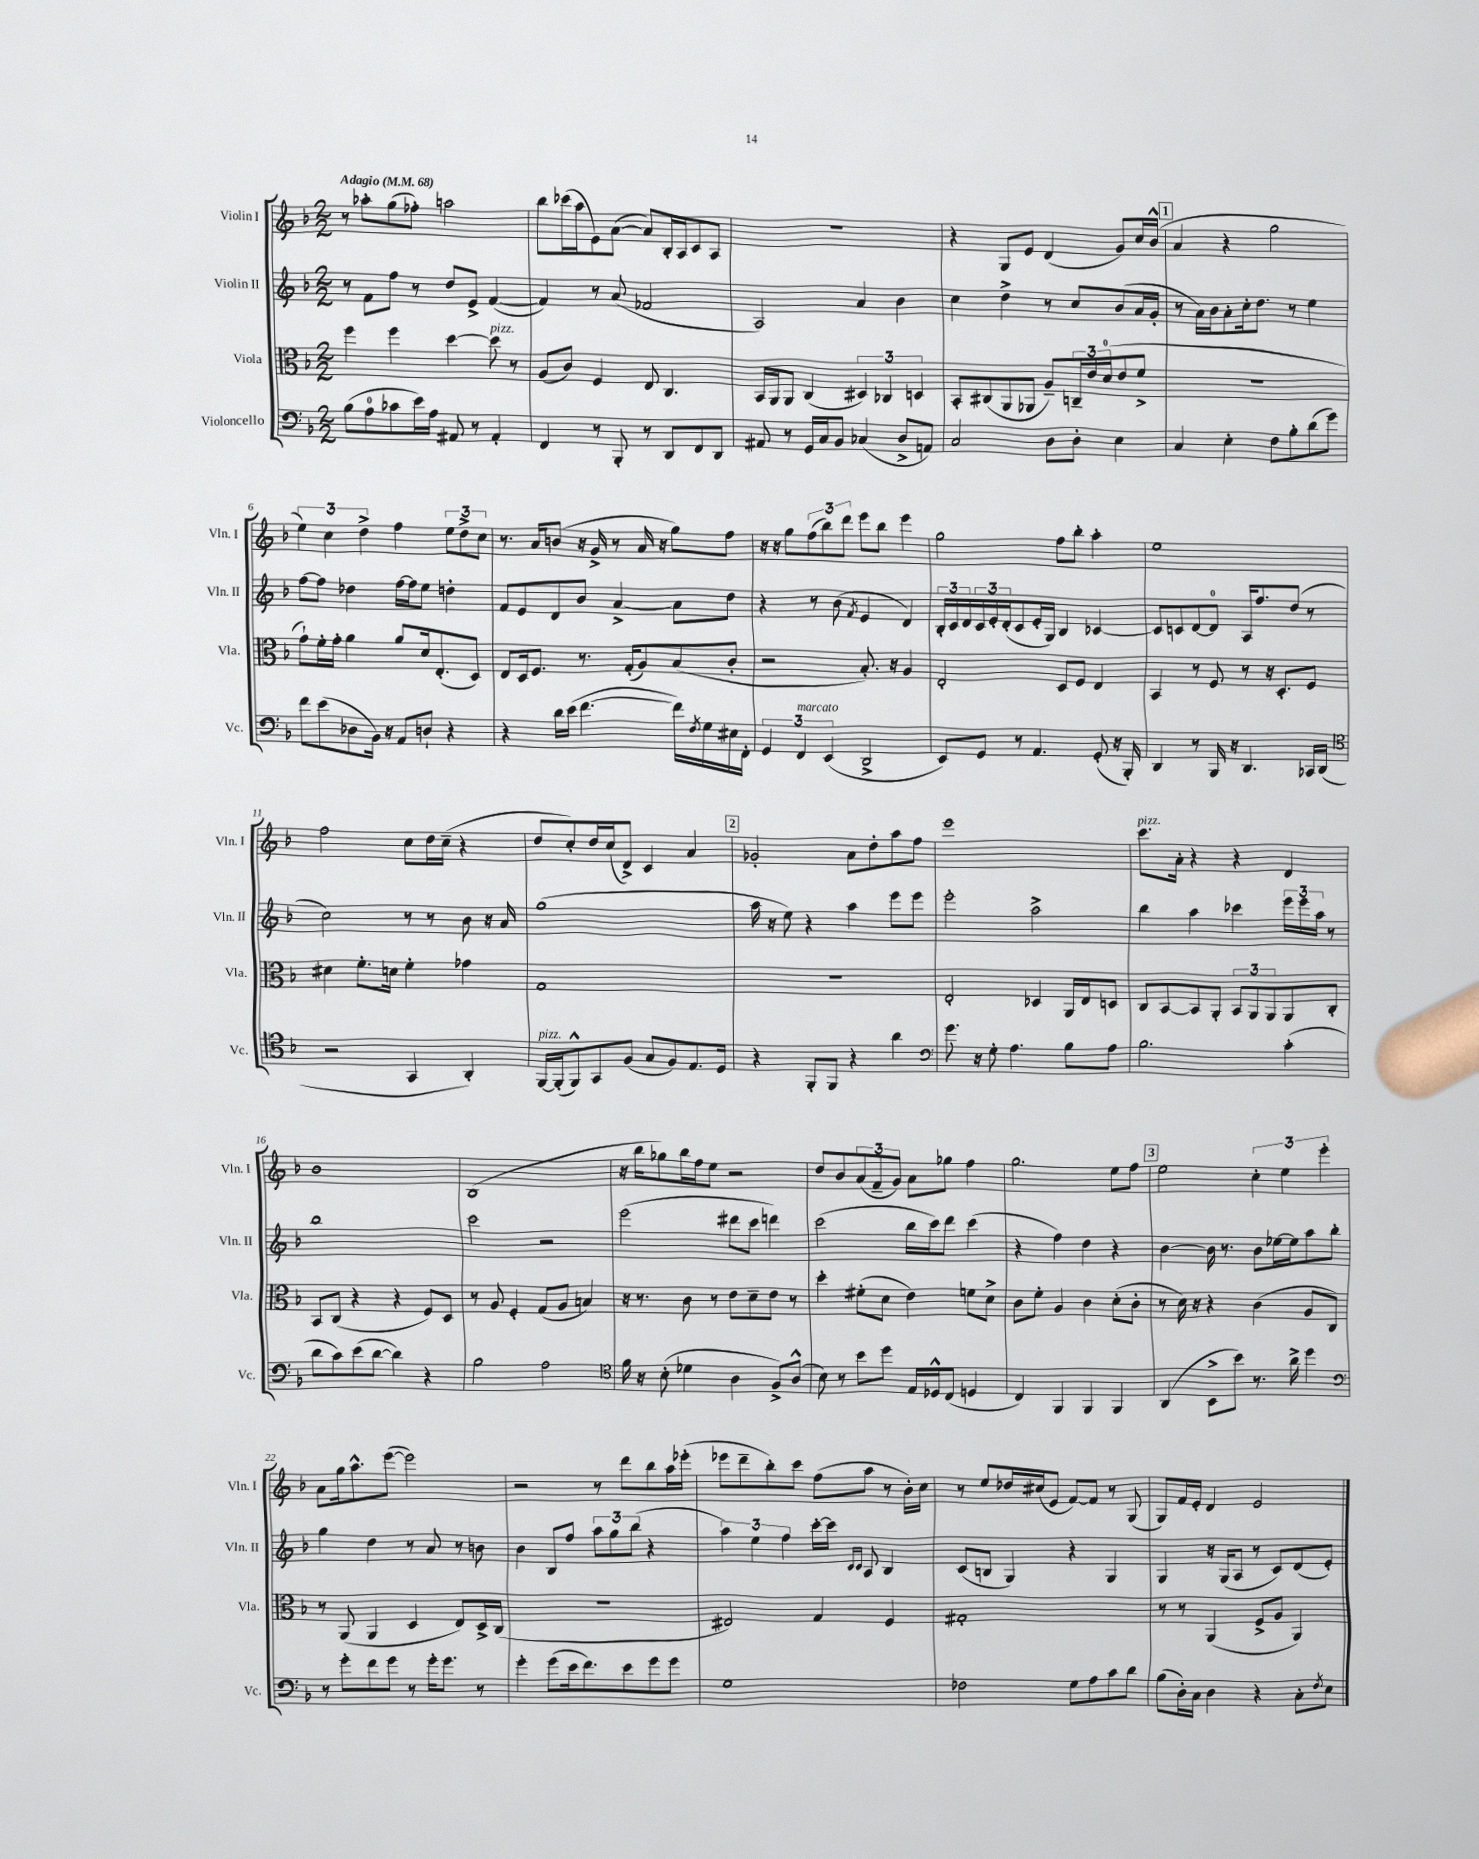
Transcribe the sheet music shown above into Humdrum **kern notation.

**kern	**kern	**kern	**kern
*part4	*part3	*part2	*part1
*staff4	*staff3	*staff2	*staff1
*I"Violoncello	*I"Viola	*I"Violin II	*I"Violin I
*I'Vc.	*I'Vla.	*I'Vln. II	*I'Vln. I
*clefF4	*clefC3	*clefG2	*clefG2
*k[b-]	*k[b-]	*k[b-]	*k[b-]
*M2/2	*M2/2	*M2/2	*M2/2
*MM68	*MM68	*MM68	*MM68
=1	=1	=1	=1
!	!	!	!LO:TX:a:B:t=Adagio
(8B-\L	4ff\	8r	8r
8A\	.	8f\L	8aa-X'\L
8c-X\	4ff\	8ff\J	(8gg\
16e\L)	.	8r	8ff-X'\J)
16A\JJ	.	.	.
8AA#X/	[4dd\	8dd/L	2aan\
8r	.	8e^/J	.
!	!LO:TX:a:i:t=pizz.	!	!
4AA#'/	8dd\]	([4f/	.
.	8r	.	.
=2	=2	=2	=2
4FF/	(8A/L	4f/])	8bb-\L
.	8c/J)	.	(16ccc-X\L
.	.	.	16aa\J
8r	4F/	8r	8e\)
8BBB-'/	.	(8a/	([8a\J
8r	8E/	2f-X/	8a/L])
8DD/L	4.C/	.	16B-'/L
.	.	.	16A/J
8FF/	.	.	8c/
8DD/J	.	.	8A/J
=3	=3	=3	=3
8AA#X/	16BB-/LL	2A/)	1r
.	16AA/J	.	.
8r	8AA/J	.	.
16GG/LL	(4C/	.	.
16C/J	.	.	.
8BB-/J	.	.	.
(4C-X/	6D#X/)	4a/	.
.	6C-X/	.	.
8D^/L	.	4b-\	.
.	6Dn/	.	.
8AAn/J)	.	.	.
=4	=4	=4	=4
2C/	8BB-'/L	4cc\	4r
.	(8C#X/	.	.
.	8AA/	4dd^\	8G/L
.	8AA-X/J	.	8e/J
8D\L	8A~/L)	8r	(4d/
8D'\J	24Cn~/L	8cc/L	.
.	24e/	.	.
.	(24d/J	.	.
4E\	8e/	(8b-/	8g/L)
.	8f^/J	16a/L	16cc/L
.	.	16g'/JJ	(16b-^^/JJ
!!LO:REH:place=s1:t=1
=5	=5	=5	=5
4C/	1r	8r	4a/
.	.	16a\LL)	.
.	.	16b-\J	.
4E'\	.	8a'\	4r
.	.	16cc'\k	.
.	.	8.dd\J	.
8F\L	.	.	2gg\
8B-'\	.	8r	.
(8d\	.	4ee\	.
8g\J)	.	.	.
!!LO:LB:g=z
=6	=6	=6	=6
8f\L	8g`\L)	[8ff\L	6ee\)
(8e\	16f'\L	8ff\J]	.
.	.	.	6cc\
.	16g'\JJ	.	.
8D-X\	4a\	4dd-X\	.
.	.	.	6dd^\
16BB-\Jk)	.	.	.
16r	.	.	.
8AA/L	8a/L	[16ff\LL	4ff\
.	.	16ff\J]	.
8Dn`/J	16d/k	8ee\J	.
.	(8.E'/	.	.
4r	.	4ddn'\	12ee\L
.	.	.	12dd^\
.	8D/J)	.	.
.	.	.	12cc\J
=7	=7	=7	=7
4r	8E/L	8f/L	8.r
.	16D/k	8e/	.
.	8.F/J	.	16a/KL
16d\LL	.	8d/	(8bn/J
(16e\JJ	.	.	.
[4.f\	8.r	8b-/J	16r
.	.	.	16g^/
.	.	[4a^/	8r
.	(16G'/KL	.	.
.	8A/)	.	16a/
.	.	.	16r
16f\LL])	(8B-/	8a\L]	8gg\L)
8qF/	.	.	.
16G\	.	.	.
16E#X\	8c'/J	8dd\J	8ff\J
16FF'\JJ	.	.	.
=8	=8	=8	=8
6GG/	2r	4r	16r
.	.	.	16r
.	.	.	8gg\L
!LO:TX:a:i:t=marcato	!	!	!
6FF/	.	.	.
.	.	8r	(12ff\
(6EE/	.	.	12bb-\)
.	.	(8b-\	.
.	.	.	12ddd\J
.	.	8qf/	.
2DD^/	8.B-'/)	4e/	8eee\L
.	.	.	8bb-\J
.	16r	.	.
.	4A/	4d/)	4eee\
=9	=9	=9	=9
8EE/L)	2E'/	24B-'/LL	2gg\
.	.	24c/	.
.	.	24d/	.
8GG/J	.	24c/	.
.	.	24e'/	.
.	.	(24d'/J	.
8r	.	8c/	.
4.AA/	.	16e'/L	.
.	.	16G/JJ)	.
.	8D/L	4B-/	8ff\L
.	8F/J	.	8bb-'\J
(8GG'/	4E/	[4c-X/	4aa'\
16r	.	.	.
16BBB-'/)	.	.	.
=10	=10	=10	=10
4DD/	4BB-/	8c-/L]	1ee
.	.	8cn/	.
8r	8r	[8d/	.
16BBB-/	8F/	8d/J]	.
16r	.	.	.
4.DD/	8r	16A/KL	.
.	.	8.ff/	.
.	16r	.	.
.	8.D'/L	.	.
.	.	(8dd/J	.
16CC-X/LL	8F/J	8r	.
(16DD/JJ	.	.	.
!!LO:LB:g=z
=11	=11	=11	=11
*clefC4	*	*	*
2r	4d#X\	2cc\)	2ff\
.	8.f'\L	.	.
.	16dn\Jk	.	.
4GG/	4f'\	8r	8cc\L
.	.	8r	16dd\L
.	.	.	(16cc~\JJ
4AA'/)	4g-X\	8b-\	4r
.	.	16r	.
.	.	16a/	.
=12	=12	=12	=12
!LO:TX:a:i:t=pizz.	!	!	!
[16FF/LL	1G	(1gg	8dd/L
(16FF'/J]	.	.	.
8FF^^/)	.	.	8cc'/)
8GG/	.	.	16dd/L
.	.	.	(16cc/J
(8F/J	.	.	8d^/J)
8G/L	.	.	4c/
8F/)	.	.	.
8.E/	.	.	4a/
16D/Jk	.	.	.
!!LO:REH:place=s1:t=2
=13	=13	=13	=13
4r	1r	16aa\	2g-X'/
.	.	16r	.
.	.	8ee\)	.
8FF'/L	.	4r	.
8FF/J	.	.	.
4r	.	4aa\	8a\L
.	.	.	8dd'\
4a\	.	8eee\L	8aa\
.	.	8eee\J	8ff\J
=14	=14	=14	=14
*clefF4	*	*	*
8.g\	2E'/	2eee'\	1eee
16r	.	.	.
8G'\	.	.	.
4.A\	.	.	.
.	4D-X/	2aa^\	.
8B-\L	16AA/LL	.	.
.	16E/J	.	.
8A\J	8Dn/J	.	.
=15	=15	=15	=15
!	!	!	!LO:TX:a:i:t=pizz.
2.B-\	8C/L	4bb-\	8.ccc\L
.	[8BB-/	.	.
.	.	.	16a'\Jk
.	8BB-/]	4aa\	4r
.	8AA'/J	.	.
.	12BB-/L	4ccc-X\	4r
.	12AA/	.	.
.	12AA/	.	.
(4c'\	8AA/	24eee\LL	4d/
.	.	24eee\	.
.	.	24aa\JJ	.
.	8C'/J	8r	.
!!LO:LB:g=z
=16	=16	=16	=16
8d\L	8BB-/L	1bb-	1b-
8c\)	(8C/J	.	.
(8e\	4r	.	.
[8d\J	.	.	.
4d\])	4r	.	.
4r	8F/L)	.	.
.	8D/J	.	.
=17	=17	=17	=17
2B-\	8r	2ccc\	(1B-
.	8A/	.	.
.	4F'/	.	.
2A\	(8G/L	2r	.
.	8A/J	.	.
.	4Bn/)	.	.
=18	=18	=18	=18
*clefC4	*	*	*
16f\	16r	(2eee\	16r
16r	8.r	.	16bb-\KL
(8B-'\	.	.	8gg-X\)
4d-X\	8c\	.	16bb-\L
.	.	.	16ff\J
.	8r	.	8ee\J
4A\	8e\L	8ddd#X\L	2r
.	8d~\	8ccc\J	.
8F^/L)	8e\J	4dddn\)	.
(8A^^/J	8r	.	.
=19	=19	=19	=19
8B-\)	4dd'\	(2ccc\	8dd/L
8r	.	.	8b-/
8b-\L	(8f#X'\L	.	(12a/
.	.	.	12f~/
8dd\J	8d\J	.	.
.	.	.	12g/J)
16E/LL	4e\)	16bb-\LL	8a\L
16D-X^^/J	.	16ccc\J)	.
(8C/J	.	8ddd\J	8gg-X\J
4Dn/	8fn\L	(4ccc\	4ff\
.	8d^\J	.	.
=20	=20	=20	=20
4C/)	8c\L	4r	2.gg\
.	8f'\J	.	.
4FF/	4A/	4ff\)	.
4FF/	4c\	4dd\	.
4FF/	(8d'\L	4r	8ee\L
.	8c'\J	.	8ff\J
!!LO:REH:place=s1:t=3
=21	=21	=21	=21
(4AA/	8r	[4b-\	2ee\
.	16d\)	.	.
.	16r	.	.
8BB-^\L	4r	16b-\]	.
.	.	8.r	.
8b-\J)	.	.	.
8.r	(4c\	8b-\L	6cc'\
.	.	[16ee-X\L	.
.	.	.	6ee\
16a^\	.	16ee-\J]	.
4dd\	8A/L	8aa\	.
.	.	.	6eee'\
.	8C/J)	8bb-'\J	.
!!LO:LB:g=z
=22	=22	=22	=22
*clefF4	*	*	*
8r	8r	4gg\	8a\L
8g'\L	(8AA/	.	16gg\k
.	.	.	8.aa^^\
8f\	4AA/	4dd\	.
8g\J	.	.	([8eee\J
8r	4D/	8r	2eee\])
16g'\KL	.	8a/	.
8.g\J	.	.	.
.	8E/L)	8r	.
8r	16D^/L	8bn\	.
.	(16C/JJ	.	.
=23	=23	=23	=23
4g'\	1r	4b-\	2r
(8g\L	.	8B-/L	.
16e\k	.	8ff/J	.
8.f\)	.	.	.
.	.	12aa\L	8r
.	.	12gg\	.
8e\	.	.	8ddd\L
.	.	(12bb-\J	.
8g\	.	4r	8bb-\
8g\J	.	.	16aa\L
.	.	.	(16eee-X'\JJ
=24	=24	=24	=24
1G	2E#X/)	6aa\)	8eee-X\L
.	.	.	8ddd~\
.	.	6ee\	.
.	.	.	8bb-'\)
.	.	6ff\	.
.	.	.	8ccc\J
.	4G/	[16ccc'\LL	(8ff\L
.	.	16ccc\JJ]	.
.	.	16qqc/LL	.
.	.	16qqc/JJ	.
.	.	8A/	8aa\J
.	4F/	4B-/	8r
.	.	.	16b-'\LL)
.	.	.	16cc\JJ
=25	=25	=25	=25
2F-X\	1G#X'	(8c/L	8r
.	.	8Bn/J	8ee/L
.	.	4G/)	16dd-X/L
.	.	.	(16cc#X/J
.	.	.	8e/J
8G\L	.	4r	[8f/L)
8A\	.	.	8f/J]
8c\	.	4G/	8r
8d\J	.	.	(8G/
=26	=26	=26	=26
(8B-\L	8r	4G/	8G/L)
16D'\L)	8r	.	16f/L
16C\JJ	.	.	16e'/JJ
4D\	(4AA/	16r	4d/
.	.	(16G/KL	.
.	.	8A/J	.
4r	8F^/L	8r	2e/
.	8A/J	8c/L)	.
8C'\L	4AA/)	(8d/	.
8qF/	.	.	.
8E\J	.	8e'/J)	.
==	==	==	==
*-	*-	*-	*-
